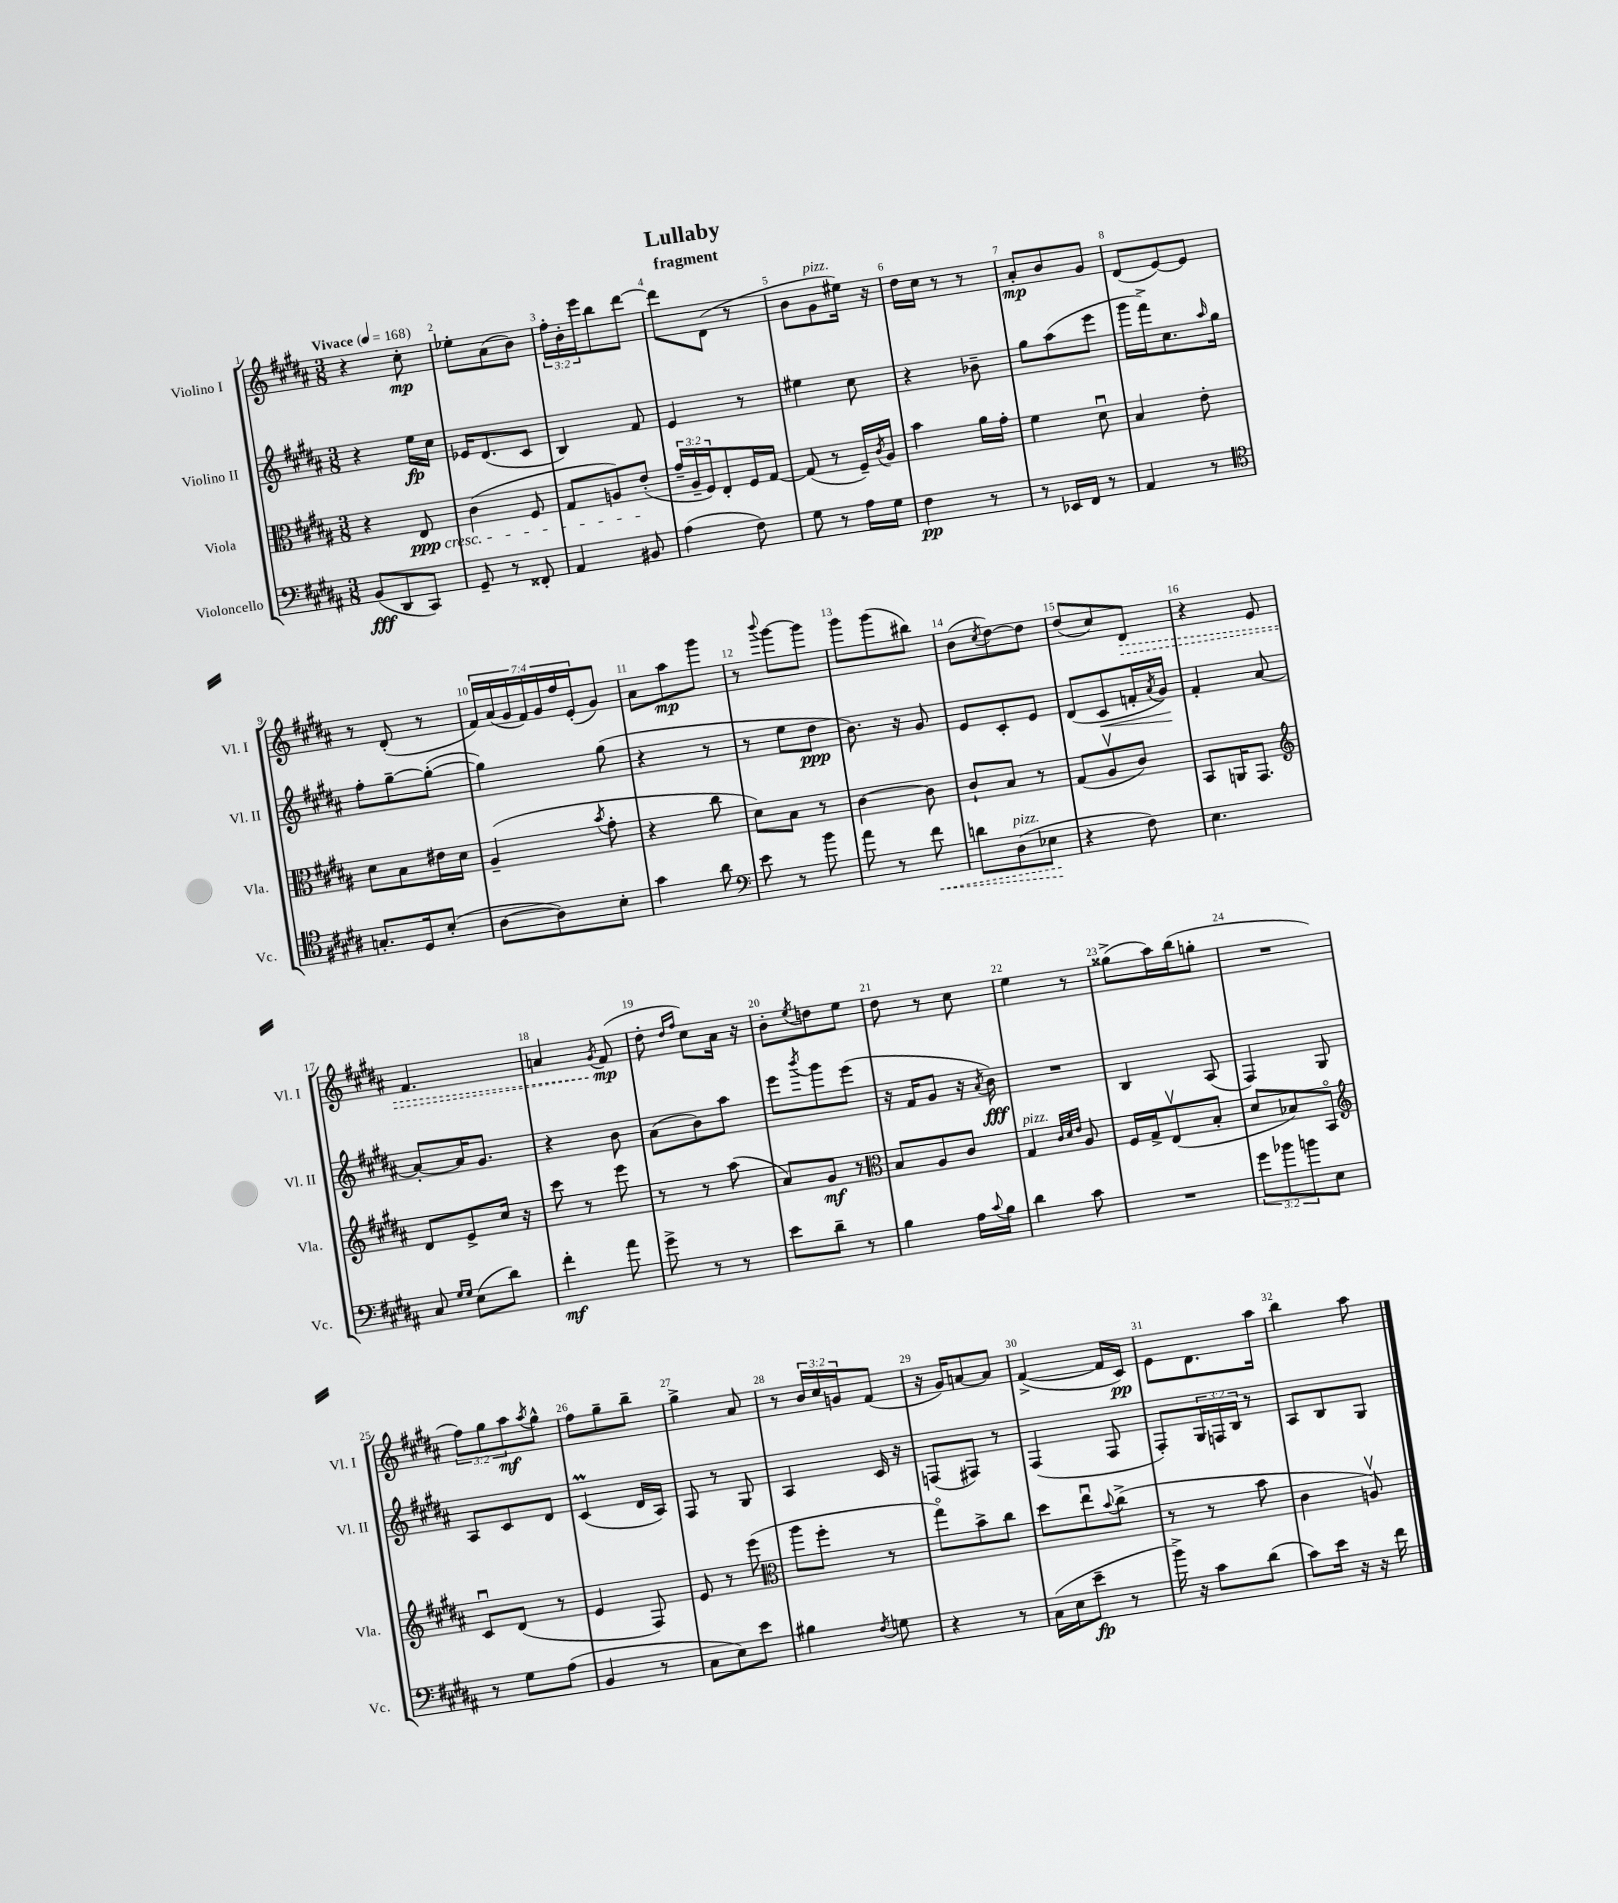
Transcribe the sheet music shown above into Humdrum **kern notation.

**kern	**kern	**kern	**kern
*staff4	*staff3	*staff2	*staff1
*clefF4	*clefC3	*clefG2	*clefG2
*k[f#c#g#d#a#]	*k[f#c#g#d#a#]	*k[f#c#g#d#a#]	*k[f#c#g#d#a#]
*M3/8	*M3/8	*M3/8	*M3/8
*MM168	*MM168	*MM168	*MM168
(8BB	4r	4r	4r
8DD#	.	.	.
8CC#)	8E	16ee	8cc#'
.	.	16cc#	.
=	=	=	=
8GG#~	(4c#	16e-	8ee-'
.	.	(8.d#	.
8r	.	.	(8a#
8FF##'	8F#	8c#	8b)
=	=	=	=
4AA#	8G#	4B)	24ff#'
.	.	.	24b'
.	.	.	24eee
.	8A)	.	8bb
8BB#	(8e'	8f#	[8ddd#
=	=	=	=
(4A#	24g#~	4e	8ddd#]
.	24A#~	.	.
.	24F#)	.	.
.	8E'	.	(8d#
8F#)	16F#	8r	8r
.	[16G#	.	.
=	=	=	=
8G#	(8G#]	4ee#	8b
8r	8r	.	8g#
16A#	16F#~)	8cc#	16ee#)
.	8qc#	.	.
16G#	16A#	.	16r
=	=	=	=
4F#	4b	4r	16dd#
.	.	.	16cc#
.	.	.	8r
8r	16a#	8b-~	8r
.	16g#'	.	.
=	=	=	=
8r	4f#	8gg#	8a#'
16EE-	.	(8aa#	8b
16FF#	.	.	.
8r	8d#u	8eee	8g#
=	=	=	=
4AA#	4B	16ggg#	(8d#
.	.	16fff#^)	.
.	.	8.cc#	[8e)
8r	8e'	.	8e]
.	.	16qqaa#	.
.	.	16gg#	.
=	=	=	=
*clefC4	*	*	*
8.G'	8d#	8ff#'	8r
.	8B	[8gg#~	(8d#'
16D#	.	.	.
(8B'	16e#	(8gg#'_	8r
.	16d#	.	.
=	=	=	=
[8A#	(4A#~	4gg#])	28f#)
.	.	.	(28a#
.	.	.	28g#
.	.	.	28f#)
8A#])	.	.	.
.	.	.	28g#
.	.	.	28ff#
.	.	.	(28e'
.	8qb	.	.
8B'	8g#'	(8gg#	8g#)
=	=	=	=
4g#	4r	4r	8a#
.	.	.	8aa#
8a#	8cc#	8r	8ggg#
=	=	=	=
*clefF4	*	*	*
8e	8d#)	8r	8r
.	.	.	8qqbbb
8r	8B	8ee	[8ggg#
8b	8r	8dd#	8ggg#]
=	=	=	=
8a#	[4c#	8.b)	8ggg#
8r	.	.	(8ggg#
.	.	16r	.
8f#	8c#]	8g#	8bb#)
=	=	=	=
8d	8c#`	8e	(8b
.	.	.	8qcc#
(8D#	8B	8c#'	[8dd#)
8E-	8r	8e	8dd#]
=	=	=	=
4r	(8G#	(8d#	(8dd#
.	8A#v	8c#	8cc#)
8F#)	8c#)	16f'	8d#
.	.	8qa#	.
.	.	16g#)	.
=	=	=	=
4.E	8BB	4f#'	4r
.	16AA	.	.
.	8.GG#	.	.
.	.	[8a#	8e
=	=	=	=
*	*clefG2	*	*
8C#	8d#	8a#'_	4.f#
16qqG#	.	.	.
16qqG#	.	.	.
(8E	8e^	16a#]	.
.	.	8.g#	.
8d#)	16cc#	.	.
.	16r	.	.
=	=	=	=
4f#'	8ccc#	4r	4a
.	8r	.	.
.	.	.	8qg#
8a#	8eee	8b	(8f#
=	=	=	=
8g#^	8r	(8a#	8dd#'
.	.	.	16qqdd#
.	.	.	16qqff#
8r	8r	8b)	8cc#)
8r	(8aa#	8aa#	16a#
.	.	.	16r
=	=	=	=
8e	8a#)	8eee	8b'
.	.	8qbbb	8qee
8d#~	8g#	8ggg#	8dd
8r	8r	(8eee	8ee
=	=	=	=
*	*clefC3	*	*
4B	8B	16r	8dd#
.	.	16f#	.
.	8A#	8g#	8r
16A#	8c#	16r	8cc#
8qqc#	.	8qa#	.
16B	.	16b)	.
=	=	=	=
4d#	4G#	4.r	4ee
.	32qqc#	.	.
.	32qqd#	.	.
.	32qqe	.	.
8c#	8A#	.	8r
=	=	=	=
4.r	16F#	4B	(8gg##^
.	16G#^	.	.
.	(8Ev	.	16aa#)
.	.	.	(16bb
.	8B'	(8A#	8gg'
=	=	=	=
12g#	8d#	4F#)	4.r
12b-	.	.	.
.	8B-)	.	.
12b	.	.	.
8E	8BBo	8G#	.
=	=	=	=
*	*clefG2	*	*
8r	8c#u	8A#	12ff#)
.	.	.	12gg#
8G#	(8d#	8c#	.
.	.	.	12aa#
.	.	.	8qaa#
(8A#	8r	8d#	8gg#^^
=	=	=	=
4BB	4e	(4c#	8ff#
.	.	.	8gg#~
8r	8F#)	16d#	8bb~
.	.	16A#)	.
=	=	=	=
8C#	8e	8F#	4gg#^
8E)	8r	8r	.
8e	(8eee	8G#	8a#
=	=	=	=
*	*clefC3	*	*
4B#	8aa#	4A#	8r
.	8ff#'	.	24b
.	.	.	24cc#
.	.	.	24g
8qF#	.	.	.
8G	8r	16c#	(8f#
.	.	16r	.
=	=	=	=
4r	8gg#o)	(8F	16r
.	.	.	16g#)
.	8b^	8F#)	[8a
8r	8cc#	8r	8a]
=	=	=	=
(16C#	8dd#	(4F#	([4f#^
16E	.	.	.
8e~	8eeu	.	.
.	8qqb	.	.
8r	(8cc#^	8F#	16f#]
.	.	.	16c#)
=	=	=	=
16b^)	8r	8F#')	8e
16r	.	.	.
8c#	8r	24G#	8.d#
.	.	24F	.
.	.	24B	.
(8d#	8b	8r	.
.	.	.	16aa#
=	=	=	=
8c#)	4c#	8A#	4bb
16e	.	8B	.
16r	.	.	.
16r	8Av)	8G#	8aa#
16f#	.	.	.
==	==	==	==
*-	*-	*-	*-
